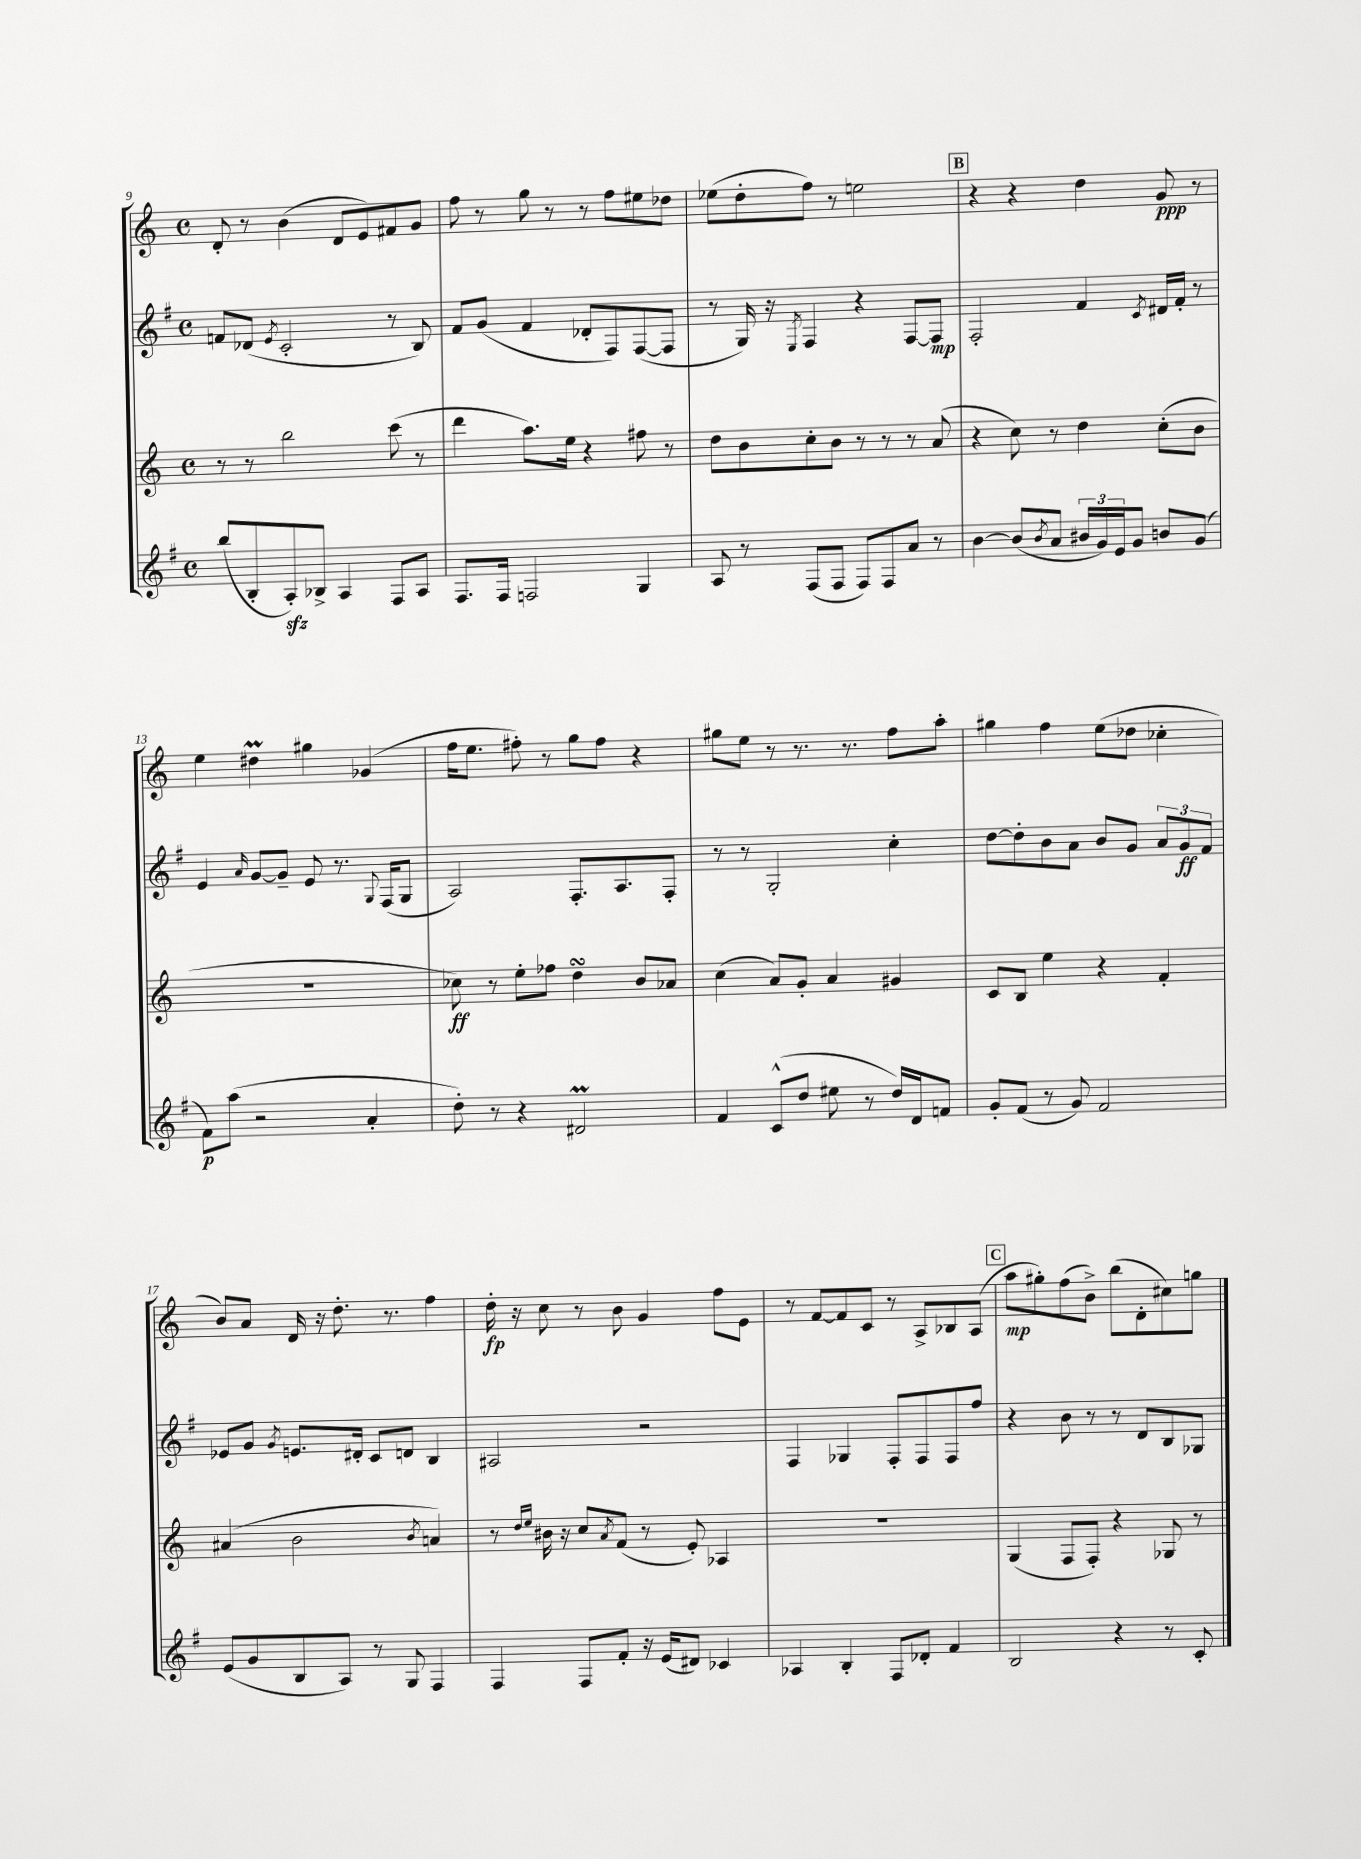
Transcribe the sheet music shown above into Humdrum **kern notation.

**kern	**dynam	**kern	**dynam	**kern	**dynam	**kern	**dynam
*part4	*part4	*part3	*part3	*part2	*part2	*part1	*part1
*staff4	*staff4	*staff3	*staff3	*staff2	*staff2	*staff1	*staff1
*clefG2	*	*clefG2	*	*clefG2	*	*clefG2	*
*k[f#]	*	*k[]	*	*k[f#]	*	*k[]	*
*M4/4	*	*M4/4	*	*M4/4	*	*M4/4	*
*met(c)	*	*met(c)	*	*met(c)	*	*met(c)	*
=9	=9	=9	=9	=9	=9	=9	=9
(8bb/L	.	8r	.	8fn/L	.	8d'/	.
8B'/	.	8r	.	(8d-X/J	.	8r	.
.	.	.	.	8qe/	.	.	.
8Azz'/)	.	2bb\	.	2c'/	.	(4b\	.
8B-X^/J	.	.	.	.	.	.	.
4A/	.	.	.	.	.	8d/L	.
.	.	.	.	.	.	8e/)	.
8F#/L	.	(8ccc\	.	8r	.	8f#X/	.
8A/J	.	8r	.	8B/)	.	8g/J	.
=10	=10	=10	=10	=10	=10	=10	=10
8.F#/L	.	4ddd\	.	8f#/L	.	8ff\	.
.	.	.	.	(8g/J	.	8r	.
16F#/Jk	.	.	.	.	.	.	.
2Fn/	.	8.aa\L)	.	4f#/	.	8gg\	.
.	.	.	.	.	.	8r	.
.	.	16ee\Jk	.	.	.	.	.
.	.	4r	.	8d-X'/L	.	8r	.
.	.	.	.	8F#/)	.	8ff\L	.
4G/	.	8ff#X\	.	([8F#/	.	8ee#X\	.
.	.	8r	.	8F#/J]	.	8dd-X\J	.
=11	=11	=11	=11	=11	=11	=11	=11
8A/	.	8dd\L	.	8r	.	(8ee-X\L	.
8r	.	8b\	.	16G/)	.	8dd'\	.
.	.	.	.	16r	.	.	.
.	.	.	.	8qE/	.	.	.
(8F#/L	.	8cc'\	.	4F#/	.	8ff\J)	.
8F#/J	.	8b\J	.	.	.	8r	.
8F#/L)	.	8r	.	4r	.	2een\	.
8F#/	.	8r	.	.	.	.	.
8a/J	.	8r	.	[8F#/L	.	.	.
8r	.	(8a/	.	8F#/J]	mp	.	.
!!LO:REH:place=s1:t=B
=12	=12	=12	=12	=12	=12	=12	=12
[4b\	.	4r	.	2F#'/	.	4r	.
(8b/L]	.	8cc\)	.	.	.	4r	.
8qb/	.	.	.	.	.	.	.
8a/J	.	8r	.	.	.	.	.
24b#X/LL	.	4dd\	.	4f#/	.	4dd\	.
24g/)	.	.	.	.	.	.	.
24e/J	.	.	.	.	.	.	.
8g/J	.	.	.	.	.	.	.
.	.	.	.	8qc/	.	.	.
8bn/L	.	(8cc'\L	.	16d#X/LL	.	8g/	ppp
.	.	.	.	16f#'/JJ	.	.	.
(8g/J	.	8b\J	.	8r	.	8r	.
!!LO:LB:g=z
=13	=13	=13	=13	=13	=13	=13	=13
8f#\L)	p	1r	.	4e/	.	4ee\	.
(8aa\J	.	.	.	.	.	.	.
.	.	.	.	16qqa/	.	.	.
2r	.	.	.	[8g/L	.	4dd#Xm\	.
.	.	.	.	8g~/J]	.	.	.
.	.	.	.	8e/	.	4gg#X\	.
.	.	.	.	8.r	.	.	.
4a'/	.	.	.	.	.	(4g-X/	.
.	.	.	.	8qqG/	.	.	.
.	.	.	.	(16F#/KL	.	.	.
.	.	.	.	8G/J	.	.	.
=14	=14	=14	=14	=14	=14	=14	=14
8dd'\)	.	8cc-X\)	ff	2A/)	.	16ff\KL	.
.	.	.	.	.	.	8.ee\J	.
8r	.	8r	.	.	.	.	.
4r	.	8ee'\L	.	.	.	8ff#X'\)	.
.	.	8ff-X\J	.	.	.	8r	.
2d#Xm/	.	4ddsSSS\	.	8.F#'/L	.	8gg\L	.
.	.	.	.	.	.	8ff#\J	.
.	.	.	.	8.A/	.	.	.
.	.	8b/L	.	.	.	4r	.
.	.	8a-X/J	.	8F#'/J	.	.	.
=15	=15	=15	=15	=15	=15	=15	=15
4f#/	.	(4cc\	.	8r	.	8gg#X\L	.
.	.	.	.	8r	.	8ee\J	.
(8c^^/L	.	8a/L)	.	2G'/	.	8r	.
8dd/J	.	8g'/J	.	.	.	8.r	.
8ee#X\	.	4a/	.	.	.	.	.
.	.	.	.	.	.	8.r	.
8r	.	.	.	.	.	.	.
16dd/LL)	.	4g#X/	.	4cc'\	.	8ff\L	.
16d/J	.	.	.	.	.	.	.
8fn/J	.	.	.	.	.	8aa'\J	.
=16	=16	=16	=16	=16	=16	=16	=16
8g'/L	.	8c/L	.	[8dd\L	.	4gg#X\	.
(8f#/J	.	8B/J	.	8dd'\]	.	.	.
8r	.	4ee\	.	8b\	.	4ff\	.
8g/)	.	.	.	8a\J	.	.	.
2f#/	.	4r	.	8b/L	.	(8ee\L	.
.	.	.	.	8g/J	.	8dd-X\J	.
.	.	4f'/	.	12a/L	.	4cc-X'\	.
.	.	.	.	12g/	ff	.	.
.	.	.	.	12f#/J	.	.	.
!!LO:LB:g=z
=17	=17	=17	=17	=17	=17	=17	=17
(8e/L	.	(4a#X/	.	8e-X/L	.	8b/L)	.
8g/	.	.	.	8g/J	.	8a/J	.
.	.	.	.	8qg/	.	.	.
8B/	.	2b\	.	8.en/L	.	16d/	.
.	.	.	.	.	.	16r	.
8A/J)	.	.	.	.	.	8.dd'\	.
.	.	.	.	16d#X'/Jk	.	.	.
8r	.	.	.	8c/L	.	.	.
.	.	.	.	.	.	8.r	.
8G/	.	.	.	8dn/J	.	.	.
.	.	8qb/	.	.	.	.	.
4F#/	.	4an/)	.	4B/	.	4ff\	.
=18	=18	=18	=18	=18	=18	=18	=18
4F#/	.	8r	.	2A#X/	.	16dd'\	fp
.	.	.	.	.	.	16r	.
.	.	16qqdd/LL	.	.	.	.	.
.	.	16qqee/JJ	.	.	.	.	.
.	.	16b#X\	.	.	.	8cc\	.
.	.	16r	.	.	.	.	.
8F#/L	.	8cc/L	.	.	.	8r	.
.	.	8qa/	.	.	.	.	.
8f#'/J	.	(8f/J	.	.	.	8b\	.
16r	.	8r	.	2r	.	4g/	.
(16e/KL	.	.	.	.	.	.	.
8d#X/J)	.	8e'/)	.	.	.	.	.
4c-X/	.	4A-X/	.	.	.	8ff\L	.
.	.	.	.	.	.	8e\J	.
=19	=19	=19	=19	=19	=19	=19	=19
4A-X/	.	1r	.	4F#/	.	8r	.
.	.	.	.	.	.	[8f/L	.
4B'/	.	.	.	4G-X/	.	8f/]	.
.	.	.	.	.	.	8c/J	.
8F#/L	.	.	.	8F#'/L	.	8r	.
8d-X'/J	.	.	.	8F#/	.	8A^/L	.
4f#/	.	.	.	8F#/	.	8B-X/	.
.	.	.	.	8ff#/J	.	(8A/J	.
!!LO:REH:place=s1:t=C
=20	=20	=20	=20	=20	=20	=20	=20
2B/	.	(4G/	.	4r	.	8aa\L	mp
.	.	.	.	.	.	8gg#X'\)	.
.	.	8F/L	.	8b\	.	(8ff\	.
.	.	8F'/J)	.	8r	.	8b^\J)	.
4r	.	4r	.	8r	.	(8bb\L	.
.	.	.	.	8d/L	.	8d'\	.
8r	.	8G-X/	.	8B/	.	8cc#X\)	.
8c'/	.	8r	.	8G-X/J	.	8ggn\J	.
==	==	==	==	==	==	==	==
*-	*-	*-	*-	*-	*-	*-	*-
